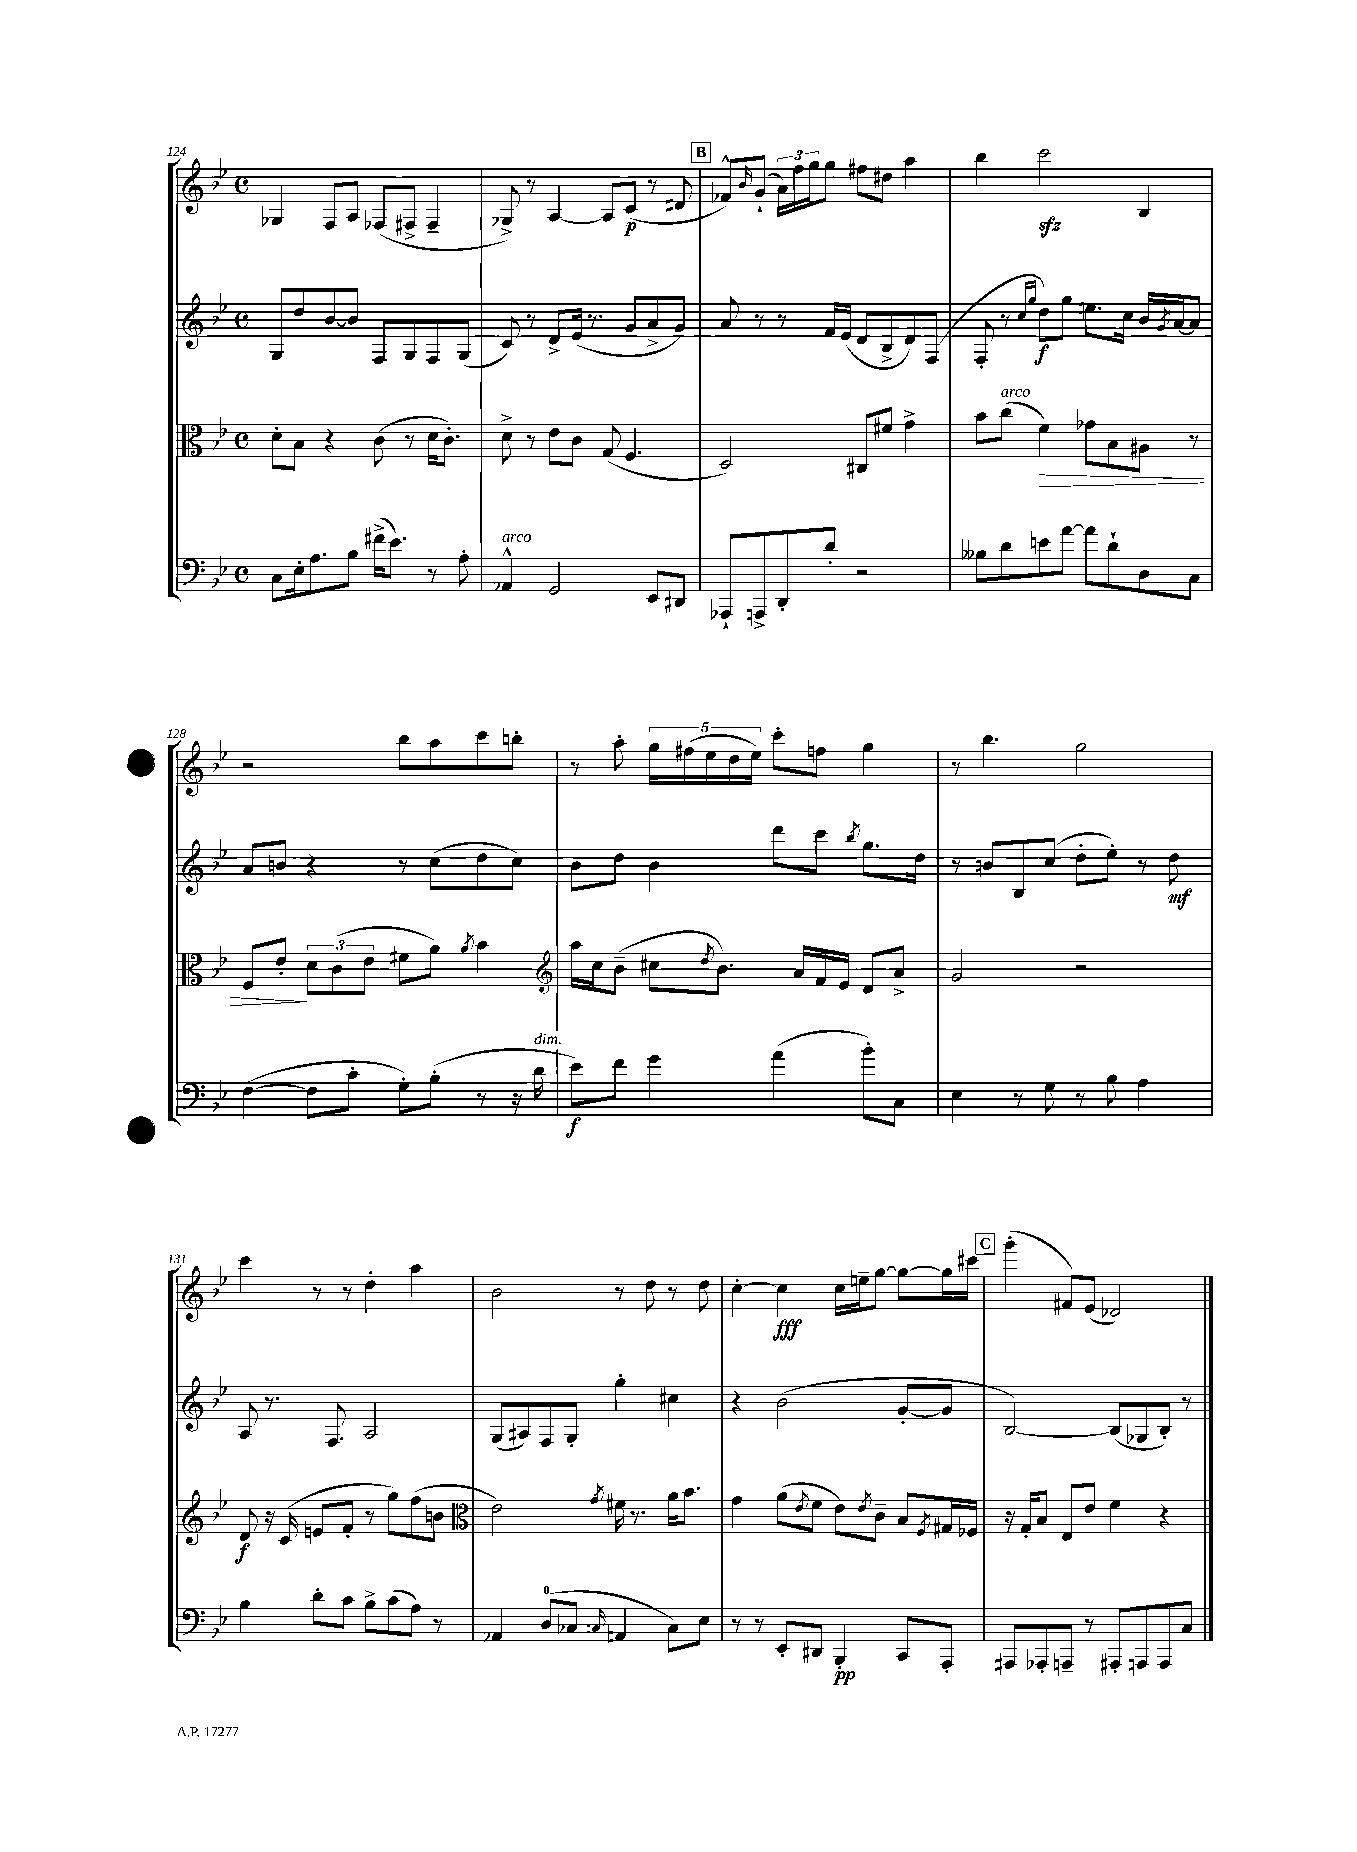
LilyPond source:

<<
\new StaffGroup <<
\new Staff = "s0" {
    \clef treble \key bes \major \defaultTimeSignature \time 4/4
    ges4 f8 a8 fes8( fis8-> fis4-- |
    ges8->) r8 a4~ a8 c'8\p( r8 dis'8 |
    \mark \markup { \box "B" } fes'8-^) \grace { bes'16 } g'8-!( \tuplet 3/2 { a'16) f''16 g''16 } g''8 fis''8 dis''8 a''4 |
    bes''4 c'''2\sfz bes4 |
    r2 bes''8 a''8 c'''8 b''8-. |
    r8 a''8-. \tuplet 5/4 { g''16 fis''16( ees''16 d''16 ees''16) } c'''8-. f''8 g''4 |
    r8 bes''4. g''2 |
    c'''4 r8 r8 d''4-. a''4 |
    bes'2 r8 d''8 r8 d''8 |
    c''4~-. c''4\fff c''16 e''16-- g''8~ g''8~ g''16 cis'''16 |
    \mark \markup { \box "C" } g'''4-.( fis'8) ees'8( des'2) \bar "|." |
}
\new Staff = "s1" {
    \clef treble \key bes \major \defaultTimeSignature \time 4/4
    g8 d''8 bes'8~ bes'8 f8 g8 f8 g8( |
    c'8) r8 d'8-> ees'16( r8. g'8 a'8-> g'8) |
    \mark \markup { \box "B" } a'8 r8 r8 f'16 ees'16( d'8 bes8-> d'8) f8( |
    f8-. r8 \grace { c''16 g''16 } d''8\f) g''8 e''8. c''16 bes'16 \acciaccatura { g'8 } a'16~ a'8 |
    a'8 b'8 r4 r8 c''8( d''8 c''8) |
    bes'8 d''8 bes'4 d'''8 c'''8 \acciaccatura { bes''8 } g''8. d''16 |
    r8 b'8 bes8 c''8( d''8-. ees''8-.) r8 d''8\mf |
    a8 r8. f8. a2 |
    g8( ais8) f8 g8-. g''4-. cis''4 |
    r4 bes'2( g'8~-. g'8 |
    \mark \markup { \box "C" } bes2~) bes8( ges8 bes8-.) r8 \bar "|." |
}
\new Staff = "s2" {
    \clef alto \key bes \major \defaultTimeSignature \time 4/4
    d'8-. bes8 r4 c'8( r8 d'16 c'8.-.) |
    d'8-> r8 ees'8 c'8 g8( f4. |
    \mark \markup { \box "B" } d2) cis8 fis'8 g'4-> |
    bes'8 c''8^\markup { \italic "arco" }( f'4\>) ges'8 bes8 ais8 r8 |
    f8 ees'8-.\! \tuplet 3/2 { d'8 c'8( ees'8 } fis'8 a'8) \acciaccatura { a'8 } bes'4 |
    \clef treble a''16 c''16 bes'8--( cis''8 \acciaccatura { d''8 } bes'8.) a'16 f'16 ees'16 d'8 a'8-> |
    g'2 r2 |
    d'8\f r16 c'16( e'8 f'8-. r8 g''8) f''8( b'8 |
    \clef alto ees'2) \acciaccatura { g'8 } fis'16 r8. a'16 bes'8. |
    g'4 a'8( \acciaccatura { ees'8 } f'8 ees'8) \acciaccatura { ees'8 } c'8-- bes8 \acciaccatura { f8 } gis16 fes16 |
    \mark \markup { \box "C" } r16 g16-. bes8 ees8 ees'8 f'4 r4 \bar "|." |
}
\new Staff = "s3" {
    \clef bass \key bes \major \defaultTimeSignature \time 4/4
    c8 ees16-. a8. bes8 fis'16->( ees'8.) r8 a8-. |
    aes,4-^^\markup { \italic "arco" } g,2 ees,8 dis,8 |
    \mark \markup { \box "B" } aes,,8-! a,,8-> d,8-. d'8-. r2 |
    beses8 d'8 e'8 a'8~ a'8 d'8-! d8 c8 |
    f4~( f8 c'8-. g8-.) bes8-.( r8 r16 d'16^\markup { \italic "dim." } |
    ees'8\f) f'8 g'4 a'4( bes'8-.) c8 |
    ees4 r8 g8 r8 bes8 a4 |
    bes4 d'8-. c'8 bes8-> c'8( a8) r8 |
    aes,4 d8-0( ces8 \grace { c16 } a,4 c8) ees8 |
    r8 r8 ees,8-. dis,8 bes,,4-.\pp c,8 a,,8-. |
    \mark \markup { \box "C" } ais,,8 aes,,8-. a,,8-- r8 ais,,8-. a,,8 a,,8 c8 \bar "|." |
}
>>
>>
\layout { \context { \Score currentBarNumber = #124 } }
